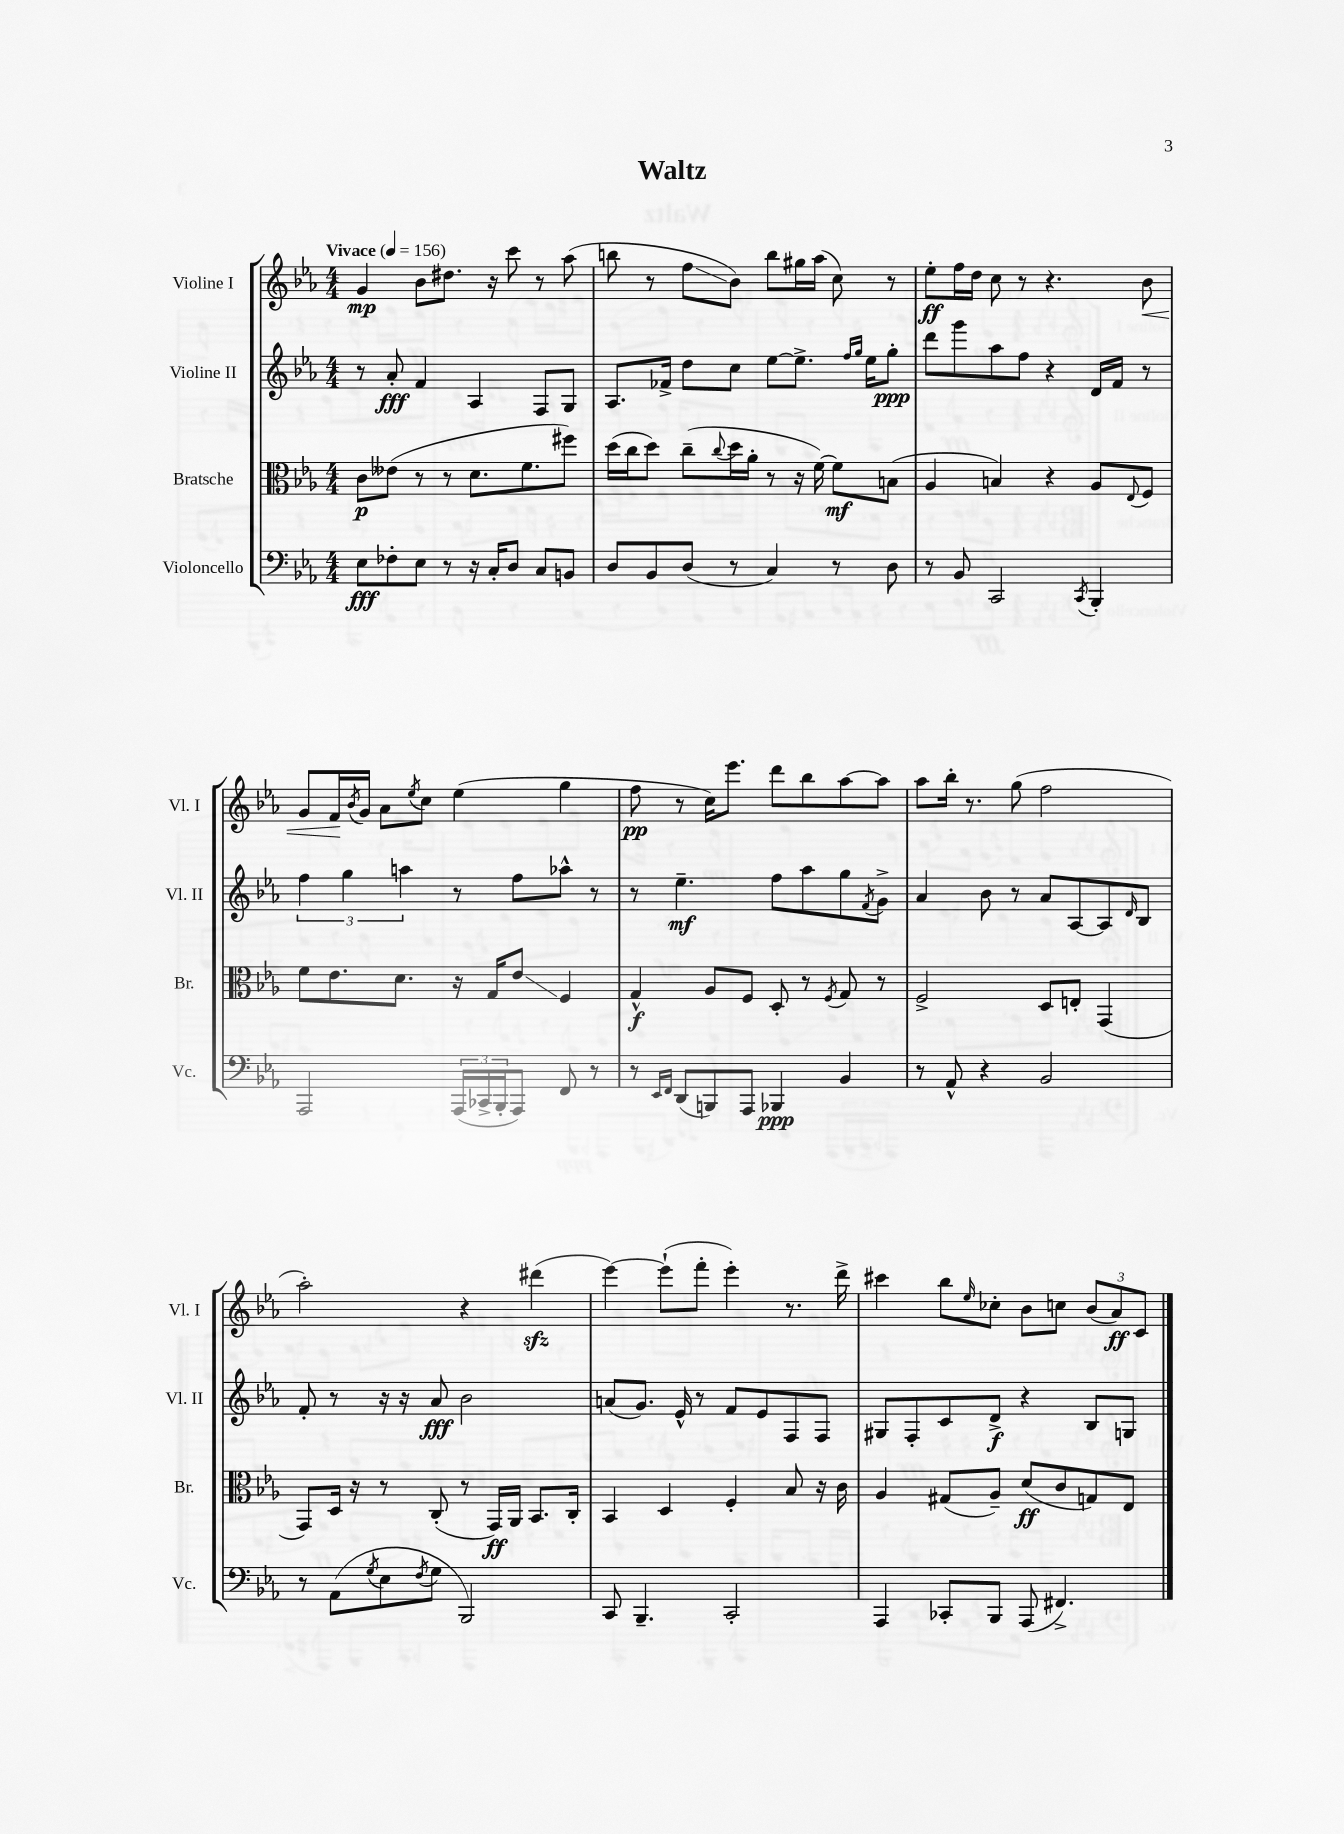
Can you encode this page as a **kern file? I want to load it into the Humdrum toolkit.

**kern	**kern	**kern	**kern
*staff4	*staff3	*staff2	*staff1
*clefF4	*clefC3	*clefG2	*clefG2
*k[b-e-a-]	*k[b-e-a-]	*k[b-e-a-]	*k[b-e-a-]
*M4/4	*M4/4	*M4/4	*M4/4
*MM156	*MM156	*MM156	*MM156
8E-\L	8c\L	8r	4g/
8F-'\	(8e--\J	8a-'/	.
8E-\J	8r	4f/	8b-\L
8r	8r	.	8.dd#\J
16r	8.d\L	4A-/	.
16C'/LK	.	.	16r
8D/J	.	.	8ccc\
.	8.f\	.	.
8C/L	.	8F/L	8r
8BB/J	8ff#\J)	8G/J	(8aa-\
=	=	=	=
8D/L	(16dd\LL	8.A-/L	8bb\
.	16cc\J	.	.
8BB-/	8dd\J)	.	8r
.	.	16f-^/Jk	.
(8D/J	(8cc~\L	8dd\L	8ff\L
.	8qqcc/	.	.
8r	16dd\L	8cc\J	8b-\J)
.	16a-'\JJ	.	.
4C/)	8r	[8ee-\L	8bb\L
.	16r	8.ee-^\]J	16gg#\L
.	[16f\)	.	(16aa-\JJ
8r	8f\]L	.	8cc\)
.	.	16qqff/LL	.
.	.	16qqgg/JJ	.
.	.	16ee-\LK	.
8D\	(8B\J	8gg'\J	8r
=	=	=	=
8r	4A-/	8ddd\L	8ee-'\L
8BB-/	.	8ggg\	16ff\L
.	.	.	16dd\JJ
2CC/	4B/)	8aa-\	8cc\
.	.	8ff\J	8r
.	4r	4r	4.r
8qCC/	.	.	.
4BBB-'/	8A-/L	16d/LL	.
.	.	16f/JJ	.
.	8qqE-/	.	.
.	8F/J	8r	8b-\
=	=	=	=
2AAA-/	8f\L	6ff\	8g/L
.	8.e-\	.	16f/L
.	.	6gg\	.
.	.	.	8qb-/
.	.	.	16g/JJ
.	.	.	8a-\L
.	8.d\J	.	.
.	.	6aa\	.
.	.	.	8qee-/
.	.	.	8cc\J
(24AAA-/LL	16r	8r	(4ee-\
24CC-^/	.	.	.
.	16G/LK	.	.
24BBB-'/J	.	.	.
8AAA-/J)	8e-/J	8ff\L	.
8FF/	4F/	8aa-^^\J	4gg\
8r	.	8r	.
=	=	=	=
8r	4G^^/	8r	8ff\
16qqEE-/LL	.	.	.
16qqFF/JJ	.	.	.
(8DD/L	.	4.ee-~\	8r
8BBB/)	8A-/L	.	16cc\LK)
.	.	.	8.eee-\J
8AAA-/J	8F/J	.	.
4BBB-/	8D'/	8ff\L	8ddd\L
.	8r	8aa-\	8bb-\
.	8qF/	.	.
4BB-/	8G/	8gg\	[8aa-\
.	.	8qf/	.
.	8r	8g^\J	8aa-\]J
=	=	=	=
8r	2F^/	4a-/	8aa-\L
8AA-^^/	.	.	16bb-'\Jk
.	.	.	8.r
4r	.	8b-\	.
.	.	8r	(8gg\
2BB-/	8D/L	8a-/L	2ff\
.	8E'/J	[8A-/	.
.	(4GG/	8A-/]	.
.	.	16qqd/	.
.	.	8B-/J	.
=	=	=	=
8r	8GG/L)	8f'/	2aa-'\)
(8AA-\L	16D/Jk	8r	.
.	16r	.	.
8qG/	.	.	.
8E-\	8r	16r	.
.	.	16r	.
8qF/	.	.	.
8G\J	(8C'/	8a-/	.
2BBB-/)	8r	2b-\	4r
.	16GG/LL)	.	.
.	16AA-/JJ	.	.
.	8.BB-/L	.	(4ddd#\
.	16C'/Jk	.	.
=	=	=	=
8CC/	4BB-/	(8a/L	[4eee-\)
4.BBB-~/	.	8.g/J)	.
.	4D/	.	(8eee-`\]L
.	.	16e-^^/	.
.	.	8r	8fff'\J
2CC'/	4F'/	8f/L	4eee-'\)
.	.	8e-/	.
.	8B-/	8F/	8.r
.	16r	8F/J	.
.	16c\	.	16ddd^\
=	=	=	=
4AAA-/	4A-/	8G#/L	4ccc#\
.	.	8F'/	.
8CC-'/L	(8G#/L	8c/	8bb-\L
.	.	.	16qqee-/
8BBB-/J	8A-~/J)	8d^/J	8cc-'\J
(8AAA-/	(8d/L	4r	8b-\L
4.FF#^/)	8c/	.	8cc\J
.	8G/)	8B-/L	(12b-/L
.	.	.	12a-/)
.	8E-/J	8G/J	.
.	.	.	12c/J
==	==	==	==
*-	*-	*-	*-
